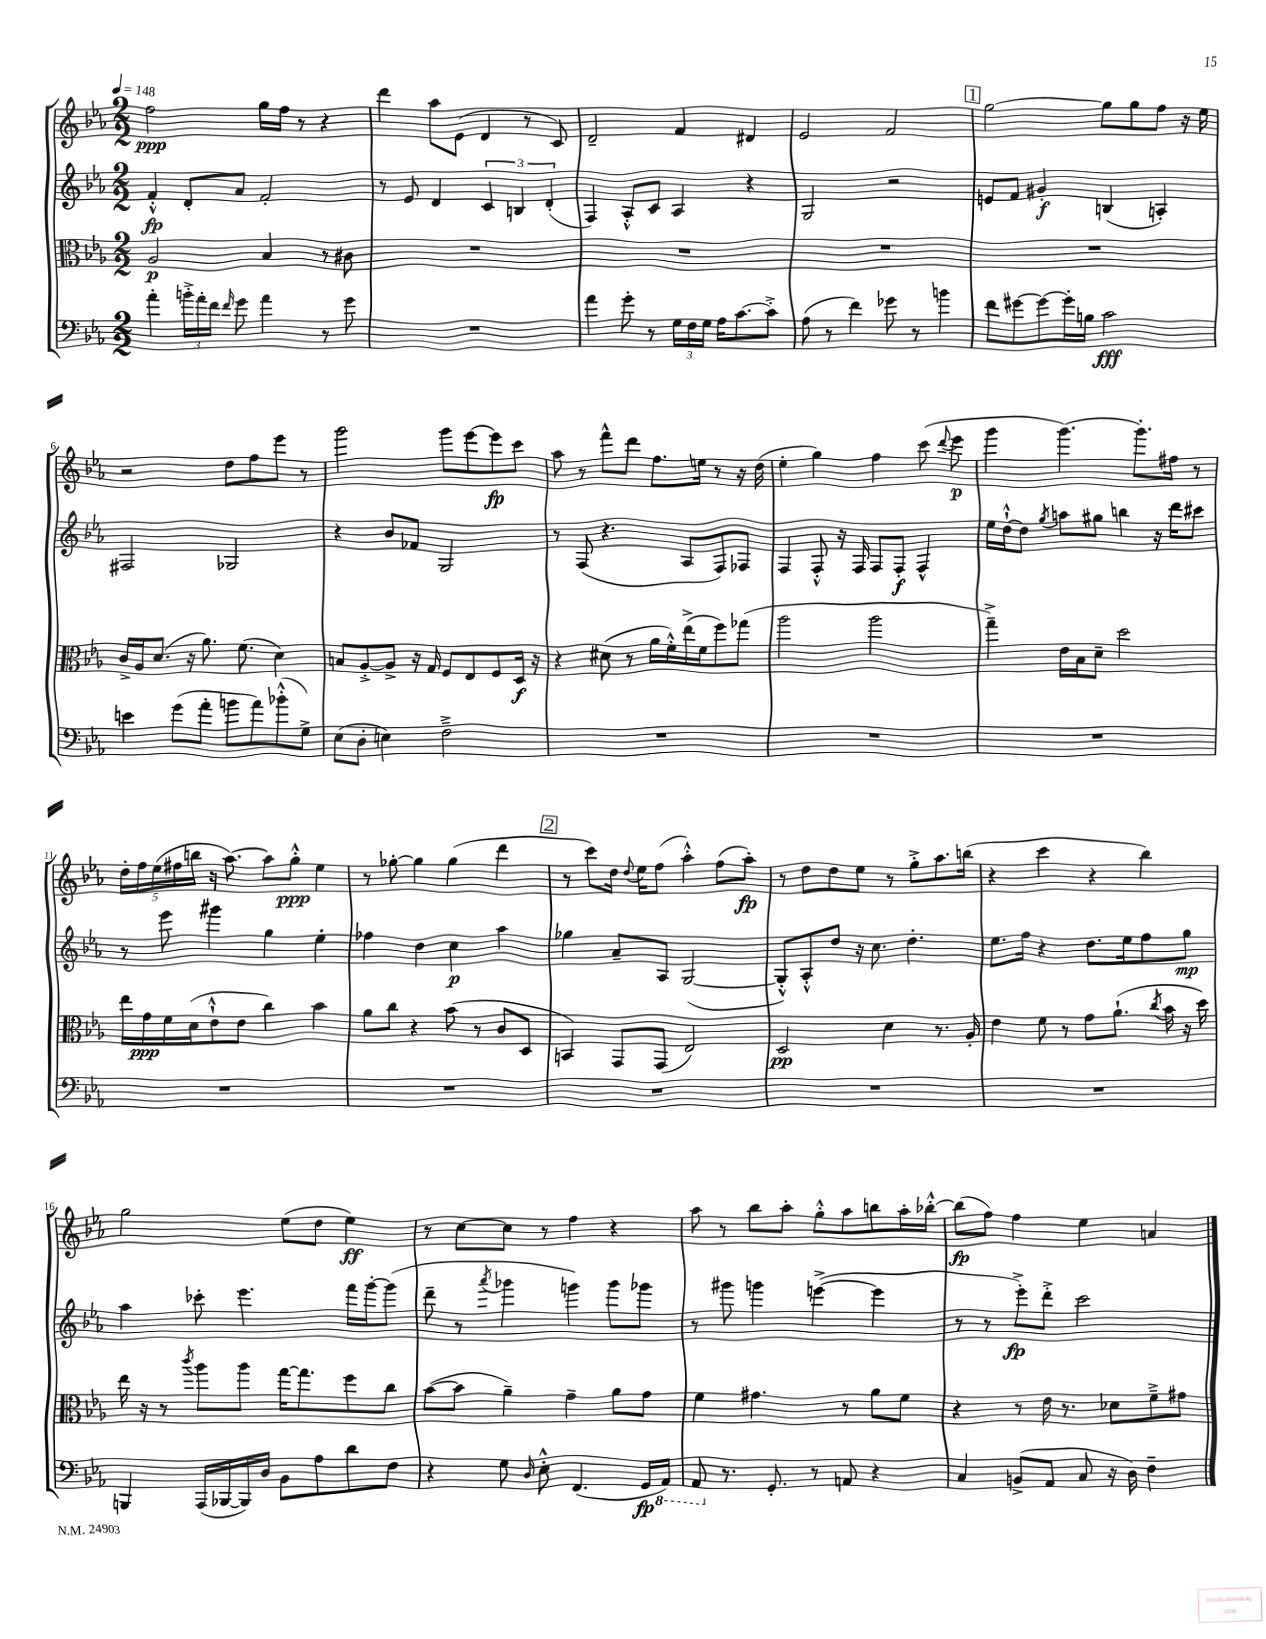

**kern	**dynam	**kern	**dynam	**kern	**dynam	**kern	**dynam
*part4	*part4	*part3	*part3	*part2	*part2	*part1	*part1
*staff4	*staff4	*staff3	*staff3	*staff2	*staff2	*staff1	*staff1
*clefF4	*	*clefC3	*	*clefG2	*	*clefG2	*
*k[b-e-a-]	*	*k[b-e-a-]	*	*k[b-e-a-]	*	*k[b-e-a-]	*
*M2/2	*	*M2/2	*	*M2/2	*	*M2/2	*
*MM148	*	*MM148	*	*MM148	*	*MM148	*
=1	=1	=1	=1	=1	=1	=1	=1
4a-'\	.	2A-/	p	4f'^^/	fp	2ff\	ppp
24bn'^\LL	.	.	.	8d'/L	.	.	.
24a-'\	.	.	.	.	.	.	.
24f\JJ	.	.	.	.	.	.	.
16qqf/	.	.	.	.	.	.	.
8g\	.	.	.	8a-/J	.	.	.
4a-\	.	4B-/	.	2f'/	.	16gg\LL	.
.	.	.	.	.	.	16ff\JJ	.
.	.	.	.	.	.	8r	.
8r	.	8r	.	.	.	4r	.
8g\	.	8c#X\	.	.	.	.	.
=2	=2	=2	=2	=2	=2	=2	=2
1r	.	1r	.	8r	.	4ddd\	.
.	.	.	.	8e-/	.	.	.
.	.	.	.	4d/	.	8aa-\L	.
.	.	.	.	.	.	(8e-\J	.
.	.	.	.	6c/	.	4d/	.
.	.	.	.	6Bn/	.	.	.
.	.	.	.	.	.	8r	.
.	.	.	.	(6d'/	.	.	.
.	.	.	.	.	.	8c/)	.
=3	=3	=3	=3	=3	=3	=3	=3
4a-\	.	1r	.	4F/)	.	2d~/	.
8g'\	.	.	.	8A-'^^/L	.	.	.
8r	.	.	.	8c/J	.	.	.
24G\LL	.	.	.	4A-/	.	4f/	.
24F\	.	.	.	.	.	.	.
24G\JJ	.	.	.	.	.	.	.
16A-\KL	.	.	.	.	.	.	.
[8.c\	.	.	.	.	.	.	.
.	.	.	.	4r	.	4d#X/	.
8c'^\J]	.	.	.	.	.	.	.
=4	=4	=4	=4	=4	=4	=4	=4
(8A-\	.	1r	.	2G/	.	2e-/	.
8r	.	.	.	.	.	.	.
4f\)	.	.	.	.	.	.	.
8g-X\	.	.	.	2r	.	2f/	.
8r	.	.	.	.	.	.	.
4bn\	.	.	.	.	.	.	.
!!LO:REH:place=s1:t=1
=5	=5	=5	=5	=5	=5	=5	=5
8f\L	.	1r	.	8en/L	.	[2gg\	.
[8g#X\	.	.	.	8f/J	.	.	.
8g#\_	.	.	.	4g#X'/	f	.	.
16g#'\L]	.	.	.	.	.	.	.
16Bn\JJ	.	.	.	.	.	.	.
2c\	fff	.	.	(4Bn/	.	8gg\L]	.
.	.	.	.	.	.	8gg\	.
.	.	.	.	4An'/)	.	8ff\J	.
.	.	.	.	.	.	16r	.
.	.	.	.	.	.	16ee-\	.
!!LO:LB:g=z
=6	=6	=6	=6	=6	=6	=6	=6
4en\	.	16c^/LL	.	2F#X/	.	2r	.
.	.	16A-/J	.	.	.	.	.
.	.	(8.d/J	.	.	.	.	.
(8g\L	.	.	.	.	.	.	.
.	.	16r	.	.	.	.	.
8a-'\J	.	8.a-\)	.	.	.	.	.
8bn\L	.	.	.	2G-X/	.	8dd\L	.
.	.	(8.f\	.	.	.	.	.
8a-\)	.	.	.	.	.	8ff\	.
(8b-X'^^\	.	4d\)	.	.	.	8eee-\J	.
8G^\J)	.	.	.	.	.	8r	.
=7	=7	=7	=7	=7	=7	=7	=7
(8E-\L	.	8Bn/L	.	4r	.	2ggg\	.
8D'\J	.	[8A-'^/	.	.	.	.	.
4En\)	.	8A-^/J]	.	8b-/L	.	.	.
.	.	16r	.	8f-X/J	.	.	.
.	.	16G/	.	.	.	.	.
2F~^\	.	8F/L	.	2G/	.	8ggg\L	.
.	.	8E-/	.	.	.	[8eee-\	.
.	.	8F/	.	.	.	8eee-\]	fp
.	.	16D/Jk	f	.	.	8ccc\J	.
.	.	16r	.	.	.	.	.
=8	=8	=8	=8	=8	=8	=8	=8
1r	.	4r	.	8r	.	8aa-\	.
.	.	.	.	(8F/	.	8r	.
.	.	(8d#X\	.	4.r	.	8fff^^\L	.
.	.	8r	.	.	.	8ddd\J	.
.	.	16a-\LL	.	.	.	8.ff\L	.
.	.	16f'^^\)	.	.	.	.	.
.	.	(16ee-^\	.	8A-/L	.	.	.
.	.	16f\J	.	.	.	16een\Jk	.
.	.	8ff\)	.	8F/)	.	8r	.
.	.	(8gg-X\J	.	8F-X/J	.	16r	.
.	.	.	.	.	.	(16dd\	.
=9	=9	=9	=9	=9	=9	=9	=9
1r	.	2aa-\	.	4F/	.	4ee-'\	.
.	.	.	.	8F'^^/	.	4gg\)	.
.	.	.	.	16r	.	.	.
.	.	.	.	16F/	.	.	.
.	.	2aa-\	.	8F/L	.	4ff\	.
.	.	.	.	8F'/J	f	.	.
.	.	.	.	4F^^/	.	(8ccc\	.
.	.	.	.	.	.	8qqddd/	.
.	.	.	.	.	.	8eee-\	p
=10	=10	=10	=10	=10	=10	=10	=10
1r	.	4gg~^\)	.	16ee-\LL	.	4ggg\	.
.	.	.	.	[16dd`^^\J	.	.	.
.	.	.	.	8dd\J]	.	.	.
.	.	.	.	8qgg/	.	.	.
.	.	16e-\LL	.	8aan\L	.	[4.ggg\)	.
.	.	16B-\J	.	.	.	.	.
.	.	8d~\J	.	8gg#X\J	.	.	.
.	.	2dd\	.	4bbn\	.	.	.
.	.	.	.	.	.	8.ggg'\L]	.
.	.	.	.	16r	.	.	.
.	.	.	.	16ddd\KL	.	16ff#X\Jk	.
.	.	.	.	8ccc#X\J	.	8r	.
!!LO:LB:g=z
=11	=11	=11	=11	=11	=11	=11	=11
1r	.	16ee-\LL	.	8r	.	20dd'\LL	.
.	.	.	.	.	.	20ff\	.
.	.	16g\	ppp	.	.	.	.
.	.	.	.	.	.	(20ee-\	.
.	.	16f\	.	8eee-\	.	.	.
.	.	.	.	.	.	20ff#X\	.
.	.	(16d\J	.	.	.	.	.
.	.	.	.	.	.	20bbn\JJ	.
.	.	8e-`^^\	.	4ggg#X\	.	16r	.
.	.	.	.	.	.	[8.aa-\)	.
.	.	8e-\J	.	.	.	.	.
.	.	4cc\)	.	4gg\	.	8aa-\L]	.
.	.	.	.	.	.	8gg'^^\J	ppp
.	.	4b-\	.	4ee-'\	.	4ee-\	.
=12	=12	=12	=12	=12	=12	=12	=12
1r	.	8a-\L	.	4ff-X\	.	8r	.
.	.	8cc\J	.	.	.	[8gg-X'\	.
.	.	4r	.	4dd\	.	4gg-\]	.
.	.	(8b-\	.	4cc\	p	(4gg-\	.
.	.	8r	.	.	.	.	.
.	.	8c/L	.	4aa-\	.	4ddd\	.
.	.	8D/J	.	.	.	.	.
!!LO:REH:place=s1:t=2
=13	=13	=13	=13	=13	=13	=13	=13
1r	.	4BBn/)	.	4gg-X\	.	8r	.
.	.	.	.	.	.	8ccc\L)	.
.	.	8GG/L	.	8a-~/L	.	16dd\Jk	.
.	.	.	.	.	.	8qqdd/	.
.	.	.	.	.	.	16ee-\KL	.
.	.	(8GG/J	.	8A-/J	.	(8ff\J	.
.	.	2E-/)	.	([2G/	.	4aa-'^^\)	.
.	.	.	.	.	.	(8ff\L	.
.	.	.	.	.	.	8aa-'\J)	fp
=14	=14	=14	=14	=14	=14	=14	=14
1r	.	2D/	pp	8G'^^/L])	.	8r	.
.	.	.	.	8A-'^^/	.	8dd\L	.
.	.	.	.	8dd/J	.	8dd\	.
.	.	.	.	16r	.	8ee-\J	.
.	.	.	.	8.cc\	.	.	.
.	.	4d\	.	.	.	8r	.
.	.	.	.	4.dd'\	.	8gg'^\L	.
.	.	8.r	.	.	.	8.aa-\	.
.	.	16A-'/	.	.	.	(16bbn\Jk	.
=15	=15	=15	=15	=15	=15	=15	=15
1r	.	4e-\	.	8.ee-\L	.	4r	.
.	.	.	.	16ff\Jk	.	.	.
.	.	8f\	.	4r	.	4ccc\	.
.	.	8r	.	.	.	.	.
.	.	8g\L	.	8.dd\L	.	4r	.
.	.	(8.a-`\J	.	.	.	.	.
.	.	.	.	16ee-\k	.	.	.
.	.	.	.	8ff\	.	4bb-\)	.
.	.	8qcc/	.	.	.	.	.
.	.	16b-\	.	.	.	.	.
.	.	16r	.	8gg\J	mp	.	.
.	.	16dd\)	.	.	.	.	.
!!LO:LB:g=z
=16	=16	=16	=16	=16	=16	=16	=16
4BBBn/	.	16ee-\	.	4aa-\	.	2gg\	.
.	.	16r	.	.	.	.	.
.	.	8r	.	.	.	.	.
.	.	8qccc/	.	.	.	.	.
(16AAA-/LL	.	8aa-\L	.	8ccc-X'\	.	.	.
[16BBB-X/	.	.	.	.	.	.	.
16BBB-/])	.	8aa-\J	.	4.eee-\	.	.	.
16D/JJ	.	.	.	.	.	.	.
8BB-\L	.	[16gg\KL	.	.	.	(8ee-\L	.
.	.	8.gg\]	.	.	.	.	.
8A-\	.	.	.	.	.	8dd\J	.
8d\	.	8ff\	.	16fff\LL	.	4ee-\)	ff
.	.	.	.	[16ggg'\J	.	.	.
8F\J	.	8cc\J	.	(8ggg\J]	.	.	.
=17	=17	=17	=17	=17	=17	=17	=17
4r	.	([8b-\L	.	8ddd~\	.	8r	.
.	.	8b-\J]	.	8r	.	[8cc\L	.
.	.	.	.	8qaaa-/	.	.	.
8G\	.	4a-~\)	.	4ggg-X\	.	8cc\J]	.
16qqD/	.	.	.	.	.	.	.
8E-'^^\	.	.	.	.	.	8r	.
(4.FF/	.	4g~\	.	4gggn\)	.	4ff\	.
.	.	8a-\L	.	8ggg\L	.	4r	.
16GG/LL	fp	8g\J	.	8ggg-X\J	.	.	.
*8ba	*	*	*	*	*	*	*
16AAA-/JJ)	.	.	.	.	.	.	.
=18	=18	=18	=18	=18	=18	=18	=18
8AAA-/	.	4f\	.	8r	.	8aa-\	.
*X8ba	*	*	*	*	*	*	*
8.r	.	.	.	8ggg#X\	.	8r	.
.	.	4.g#X\	.	4gggn\	.	8bb-\L	.
8.GG'/	.	.	.	.	.	.	.
.	.	.	.	.	.	8aa-'\J	.
8r	.	.	.	([4eeen^\	.	8gg'^^\L	.
8AAn/	.	8r	.	.	.	8aa-\	.
4r	.	8a-\L	.	4eee\]	.	8bbn\	.
.	.	8f\J	.	.	.	16aa-'\L	.
.	.	.	.	.	.	[16bb-X'^^\JJ	.
=19	=19	=19	=19	=19	=19	=19	=19
4C/	.	4r	.	8r	.	(8bb-\L]	fp
.	.	.	.	8r	.	8ff\J)	.
(8BBn^/L	.	8r	.	8eee-'^\L)	fp	4ff\	.
8AA-/J	.	16e-\	.	8ddd'^\J	.	.	.
.	.	8.r	.	.	.	.	.
8C/	.	.	.	2ccc\	.	4ee-\	.
16r	.	8d-X\L	.	.	.	.	.
16D\)	.	.	.	.	.	.	.
4F~\	.	8f~^\	.	.	.	4an/	.
.	.	8g#X\J	.	.	.	.	.
==	==	==	==	==	==	==	==
*-	*-	*-	*-	*-	*-	*-	*-
